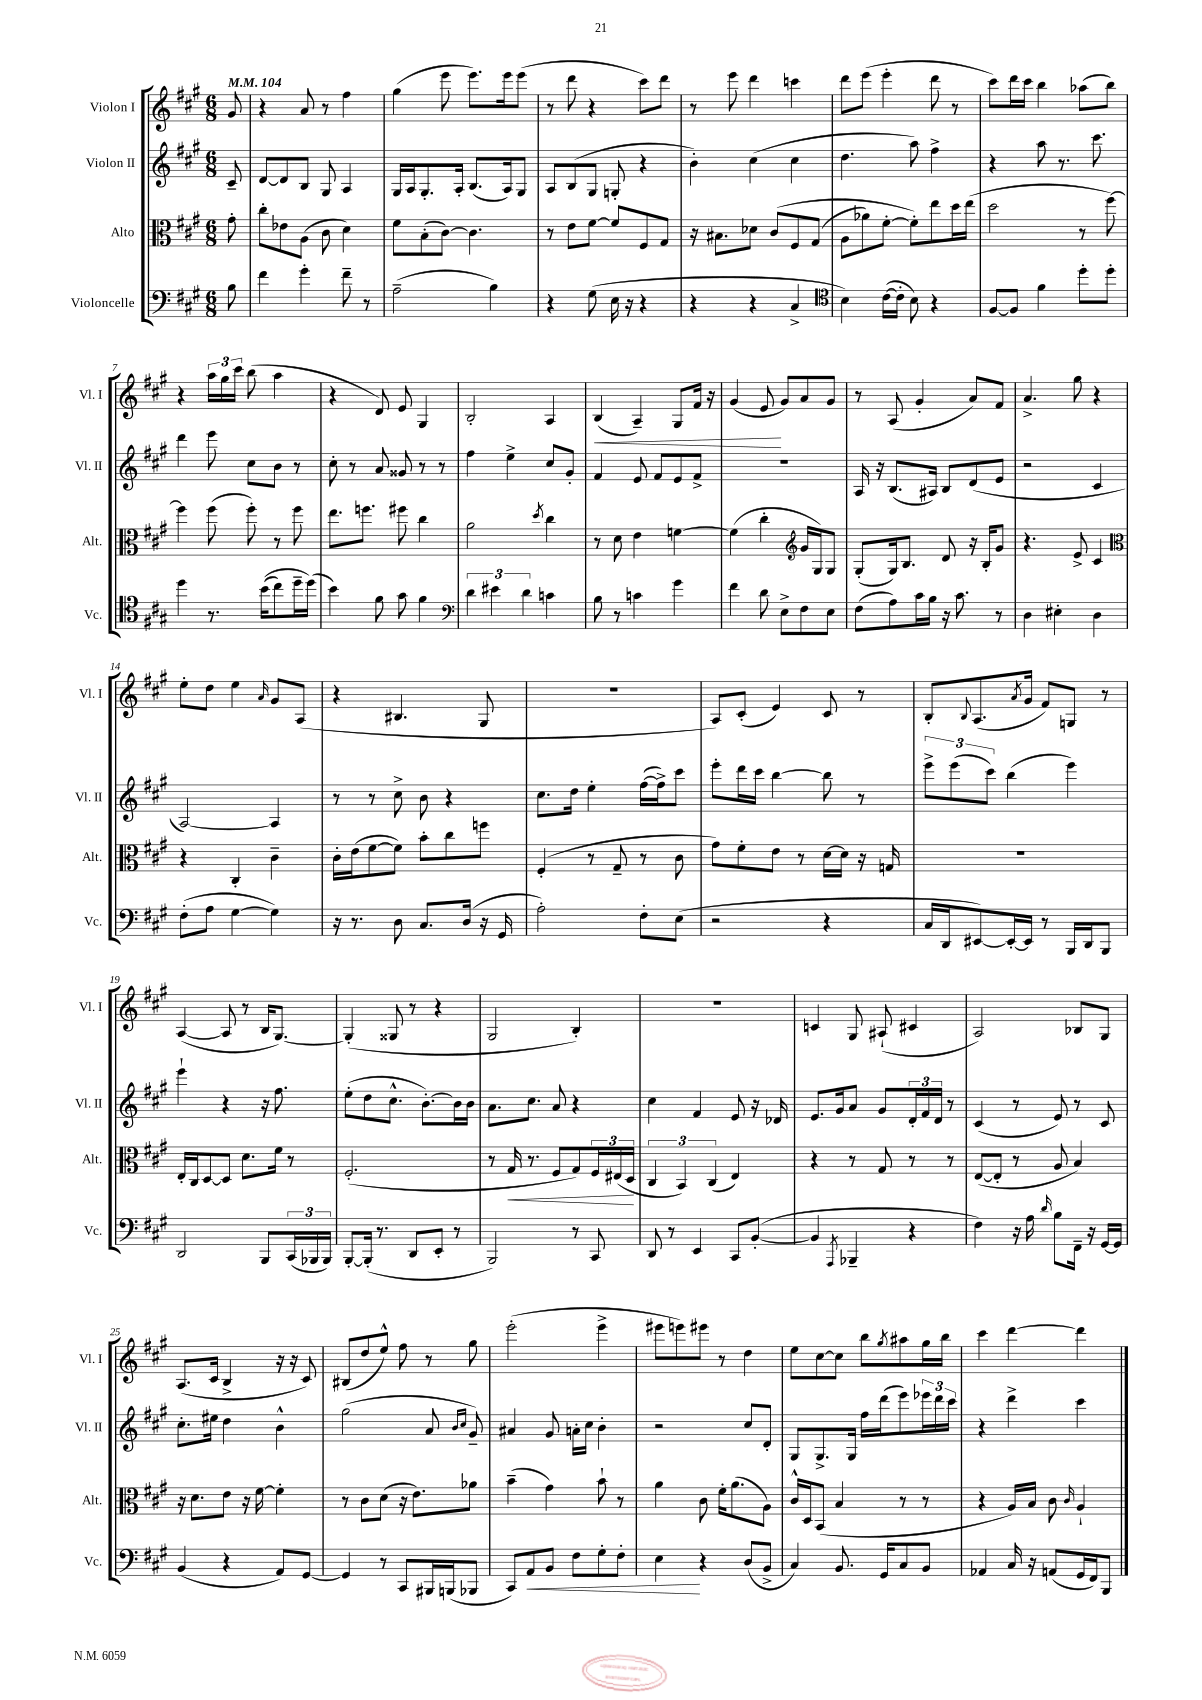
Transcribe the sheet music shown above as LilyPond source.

<<
\new StaffGroup <<
\new Staff = "s0" \with { instrumentName = "Violon I" shortInstrumentName = "Vl. I" } {
    \clef treble \key a \major \numericTimeSignature \time 6/8 \partial 8 \tempo 4 = 104
    gis'8 |
    r4 a'8 r8 fis''4 |
    gis''4( e'''8 e'''8.) e'''16 e'''8( |
    r8 d'''8 r4 cis'''8) d'''8 |
    r8 e'''8 d'''4 c'''4 |
    d'''8 e'''8( e'''4-. d'''8 r8 |
    cis'''8) d'''16 cis'''16 b''4 aes''8( b''8) |
    r4 \tuplet 3/2 { a''16 gis''16 cis'''16 } b''8( a''4 |
    r4 d'8) e'8 gis4 |
    b2-. a4 |
    b4\<( a4--) gis8 fis'16 r16 |
    gis'4( e'8\! gis'8) a'8 gis'8 |
    r8 a8( gis'4-. a'8) fis'8 |
    a'4.-> gis''8 r4 |
    e''8-. d''8 e''4 \grace { a'16 } gis'8 a8( |
    r4 bis4. gis8 |
    R2. |
    a8) cis'8-.( e'4) cis'8 r8 |
    b8-. \appoggiatura { b8 } a8.( \acciaccatura { a'8 } gis'16 fis'8) g8 r8 |
    a4~( a8 r8 b16 gis8.~) |
    gis4-.( gisis8 r8 r4 |
    gis2 b4-.) |
    r2. |
    c'4 gis8 ais8-!( cis'4 |
    a2) bes8 gis8 |
    a8.( cis'16 b4-> r16 r16 cis'8) |
    bis8( d''8 e''8-^) fis''8 r8 gis''8 |
    e'''2-.( e'''4-> |
    eis'''8 e'''8) eis'''8 r8 d''4 |
    e''8 cis''8~ cis''8 b''8 \acciaccatura { gis''8 } ais''8 gis''16 b''16 |
    cis'''4 d'''4~ d'''4 \bar "|." |
}
\new Staff = "s1" \with { instrumentName = "Violon II" shortInstrumentName = "Vl. II" } {
    \clef treble \key a \major \numericTimeSignature \time 6/8 \partial 8
    cis'8-- |
    d'8~ d'8 b8 gis8 a4 |
    gis16 a16 gis8.-. a16-. b8.( a16) gis8 |
    a8 b8( gis8 g8-. r4 |
    b'4-.) cis''4( cis''4 |
    d''4. a''8) fis''4-> |
    r4 a''8 r8. cis'''8. |
    d'''4 e'''8 cis''8 b'8 r8 |
    cis''8-. r8 a'8 gisis'8 r8 r8 |
    fis''4 e''4-> cis''8 gis'8-. |
    fis'4 e'8 fis'8 e'8 fis'8-> |
    R2. |
    a16 r16 b8.( ais16) b8 d'8( e'8 |
    r2 cis'4 |
    a2~) a4 |
    r8 r8 cis''8-> b'8 r4 |
    cis''8. d''16 e''4-. fis''16~( fis''16->) cis'''8 |
    e'''8-. d'''16 cis'''16 b''4~ b''8 r8 |
    \tuplet 3/2 { e'''8-> e'''8( cis'''8) } b''4( e'''4) |
    e'''4-! r4 r16 fis''8. |
    e''8-.( d''8 cis''8.-^ b'8.~-.) b'16 b'16 |
    a'8. cis''8. a'8 r4 |
    cis''4 fis'4 e'8 r16 des'16 |
    e'8. gis'16 a'8 gis'8 \tuplet 3/2 { d'16-. fis'16 d'16 } r8 |
    cis'4( r8 e'8) r8 cis'8 |
    cis''8.-. eis''16 d''4 b'4-^ |
    gis''2( a'8 \grace { b'16 cis''16 } gis'8--) |
    ais'4 gis'8 a'16-. cis''16 b'4-. |
    r2 cis''8 d'8-. |
    gis8 gis8.-> gis16 fis''16 d'''16( e'''8) \tuplet 3/2 { ees'''16 d'''16 cis'''16 } |
    r4 d'''4-> cis'''4 \bar "|." |
}
\new Staff = "s2" \with { instrumentName = "Alto" shortInstrumentName = "Alt." } {
    \clef alto \key a \major \numericTimeSignature \time 6/8 \partial 8
    gis'8-. |
    cis''8-. ees'8 a8( cis'8 d'4) |
    fis'8 b8-.( cis'8~) cis'4. |
    r8 e'8 fis'8~ fis'8 fis8 gis8 |
    r16 bis8. des'8 cis'8\( fis8 gis8( |
    a8 aes'8) fis'8~-. fis'8-.\) e''8 d''16 e''16( |
    d''2 r8 fis''8~) |
    fis''4 fis''8( fis''8-.) r8 fis''8 |
    e''8. f''8. fis''8 cis''4 |
    a'2 \acciaccatura { d''8 } cis''4 |
    r8 d'8 e'4 f'4~ |
    f'4( cis''4-. \clef treble gis'16 gis16) gis8 |
    gis8-.( gis16) b8. d'8 r16 b16-. gis'8 |
    r4. e'8-> cis'4 |
    \clef alto r4 cis4-. cis'4-- |
    cis'16-. e'16( fis'8~ fis'8) b'8-. cis''8 f''8 |
    fis4-.( r8 gis8-- r8 cis'8 |
    gis'8) fis'8-. e'8 r8 d'16~ d'16 r16 g16 |
    R2. |
    e16-. cis16 d8~ d8 d'8. fis'16 r8 |
    fis2.-.( |
    r8 gis16\< r8. fis8 gis8) \tuplet 3/2 { fis16 eis16( d16\! } |
    \tuplet 3/2 { cis4 b,4) cis4( } e4) |
    r4 r8 gis8 r8 r8 |
    e8~( e8-. r8 a8 b4) |
    r16 d'8. e'8 r16 fis'16~ fis'4-. |
    r8 cis'8 d'8( r16 e'8.) aes'8 |
    b'4--( gis'4) b'8-! r8 |
    a'4 cis'8 fis'16-. a'8.( a8) |
    cis'16-^ d16 b,8( b4 r8 r8 |
    r4 a16) b16 cis'8 \grace { cis'16 } a4-! \bar "|." |
}
\new Staff = "s3" \with { instrumentName = "Violoncelle" shortInstrumentName = "Vc." } {
    \clef bass \key a \major \numericTimeSignature \time 6/8 \partial 8
    b8 |
    fis'4 gis'4-. fis'8-- r8 |
    a2--( b4) |
    r4 gis8( e16 r16 r4 |
    r4 r4 cis4-> |
    \clef tenor b4) cis'16~( cis'16-. b8) r4 |
    fis8~ fis8 fis'4 d''8-. d''8-. |
    d''4 r8. b'16(\( cis''8) d''16-- d''16(\) |
    b'4) fis'8 gis'8 fis'4 |
    \clef bass \tuplet 3/2 { d'4 eis'4 d'4 } c'4 |
    b8 r8 c'4 gis'4 |
    fis'4 d'8 e8-> fis8 e8 |
    fis8( a8) cis'16 b16 r16 cis'8. r8 |
    d4 eis4-. d4 |
    fis8-.( a8 gis4~ gis4) |
    r16 r8. d8 cis8. d16( r16 gis,16 |
    a2-.) fis8-. e8( |
    r2 r4 |
    cis16 d,16 eis,8~) eis,16~-. eis,16 r8 b,,16 d,16 b,,8 |
    d,2 b,,8 \tuplet 3/2 { cis,16( bes,,16 bes,,16) } |
    b,,8~-. b,,16-.( r8. d,8 e,8-. r8 |
    b,,2) r8 cis,8 |
    d,8 r8 e,4 cis,8 b,8~-.( |
    b,4 \acciaccatura { a,,8 } bes,,4-- r4 |
    fis4) r16 a16 \grace { d'16 } b8 fis,16-- r16 gis,16~ gis,16 |
    b,4( r4 a,8) gis,8~ |
    gis,4 r8 cis,8 bis,,16 b,,16( bes,,8 |
    cis,8) a,8\< b,8 fis8 gis8-. fis8-. |
    e4\! r4 d8( b,8-> |
    cis4) b,8. gis,16 cis8 b,8 |
    aes,4 cis16 r16 a,8( gis,16 fis,16) b,,8 \bar "|." |
}
>>
>>
